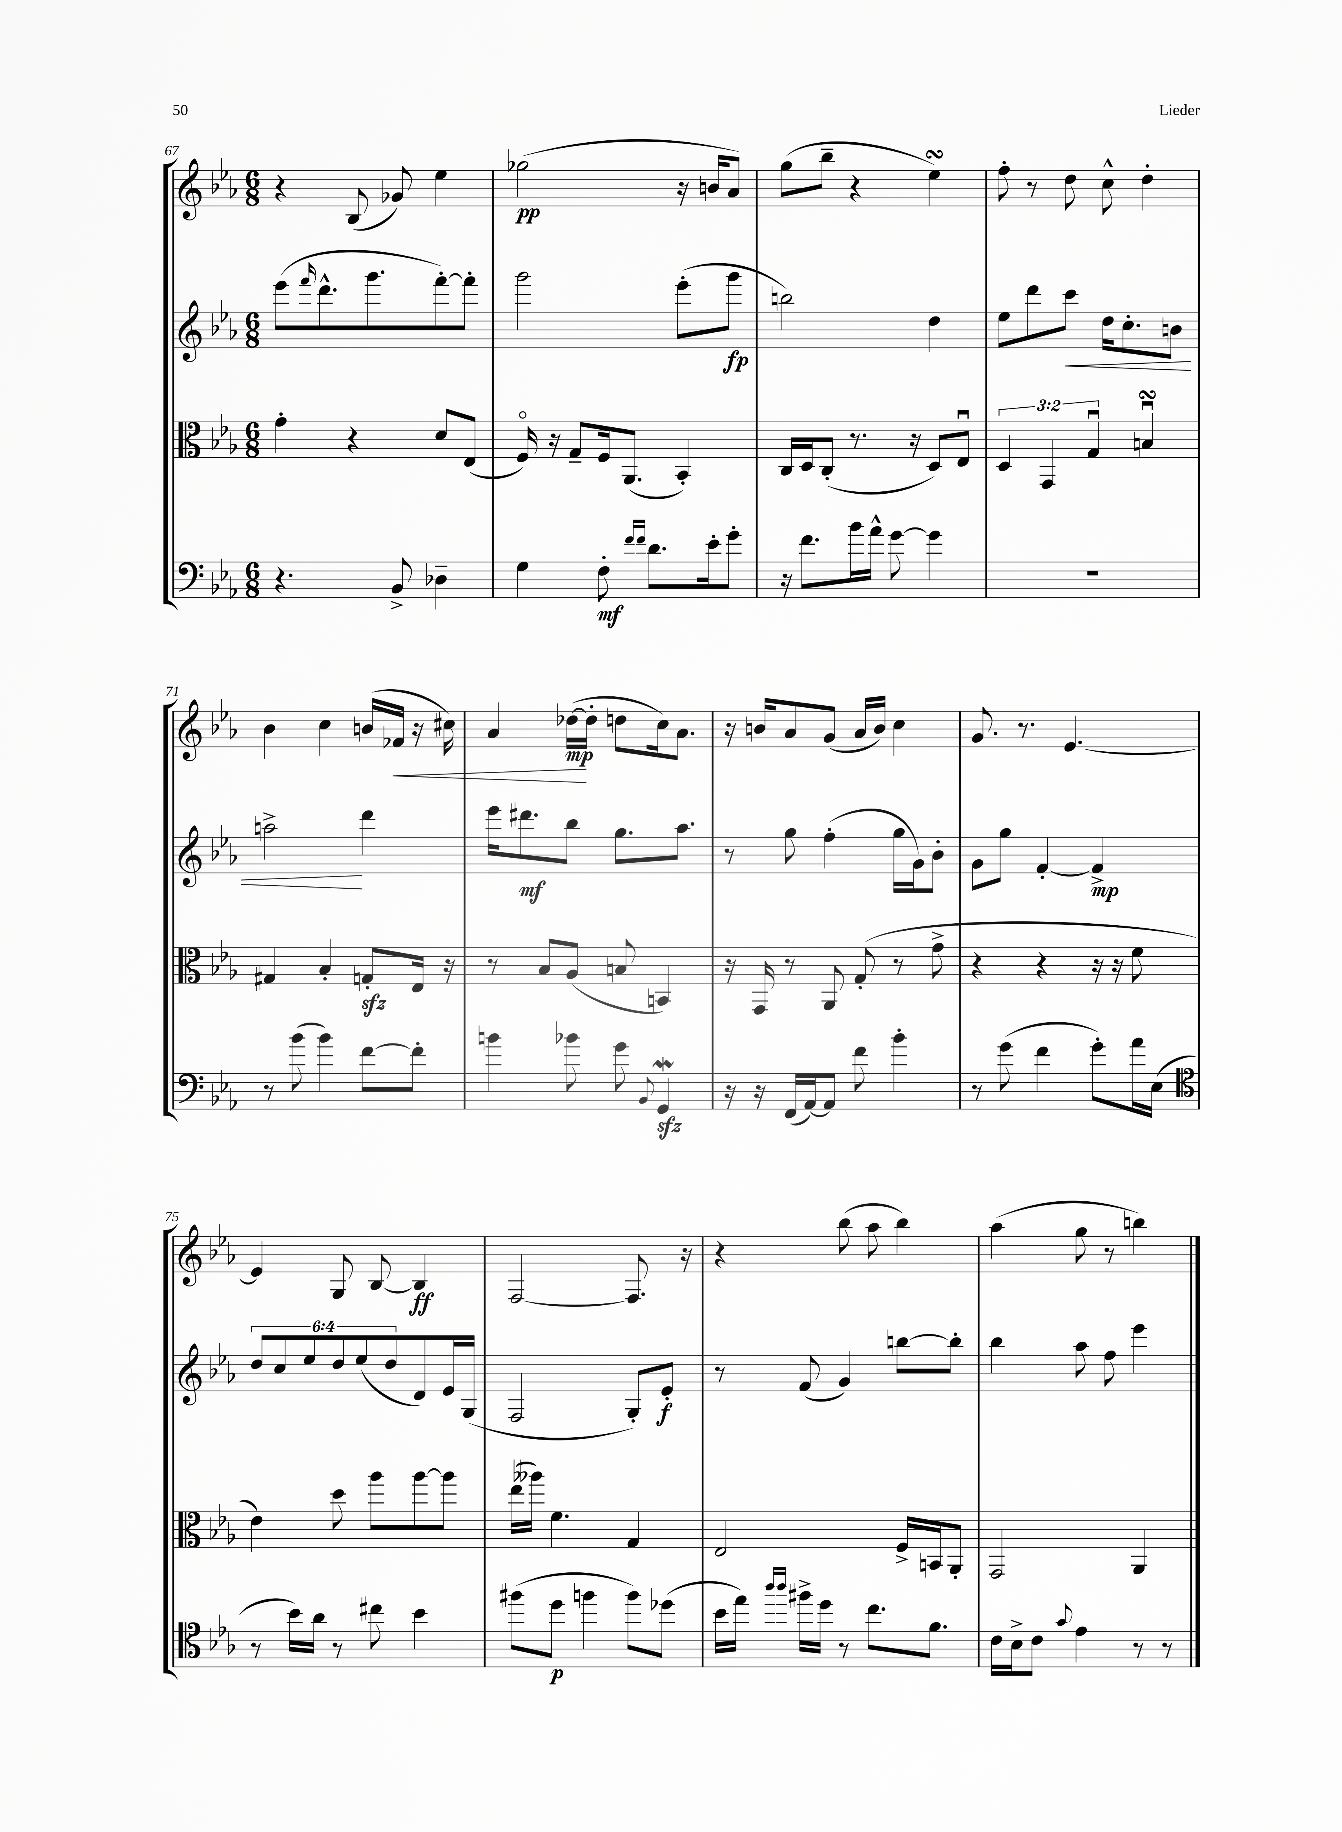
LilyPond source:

<<
\new StaffGroup <<
\new Staff = "s0" {
    \clef treble \key ees \major \numericTimeSignature \time 6/8
    r4 bes8( ges'8) ees''4 |
    ges''2\pp( r16 b'16 aes'8) |
    g''8( bes''8-- r4 ees''4\turn) |
    f''8-. r8 d''8 c''8-^ d''4-. |
    bes'4 c''4 b'16( fes'16\< r16 cis''16) |
    aes'4 des''16~\mp\!( des''16-. d''8 c''16) aes'8. |
    r16 b'16 aes'8 g'8( aes'16 b'16) c''4 |
    g'8. r8. ees'4.~ |
    ees'4 g8 bes8~ bes4\ff |
    f2~ f8. r16 |
    r4 bes''8( aes''8 bes''4) |
    aes''4( g''8 r8 b''4) \bar "|." |
}
\new Staff = "s1" {
    \clef treble \key ees \major \numericTimeSignature \time 6/8 \override Staff.TupletNumber.text = #tuplet-number::calc-fraction-text
    ees'''8( \grace { f'''16 } d'''8.-^ g'''8. f'''8~-.) f'''8-. |
    g'''2 ees'''8-.( g'''8\fp |
    b''2) d''4 |
    ees''8 d'''8 c'''8\< d''16 c''8.-. b'8 |
    a''2->\! d'''4 |
    ees'''16 dis'''8.\mf bes''8 g''8. aes''8. |
    r8 g''8 f''4-.( g''16 g'16) bes'8-. |
    g'8 g''8 f'4~-. f'4->\mp |
    \tuplet 6/4 { d''8 c''8 ees''8 d''8 ees''8( d''8 } d'8) ees'16 g16( |
    f2 g8-.) ees'8-.\f |
    r8 f'8( g'4) b''8~ b''8-. |
    bes''4 aes''8 f''8 ees'''4 \bar "|." |
}
\new Staff = "s2" {
    \clef alto \key ees \major \numericTimeSignature \time 6/8 \override Staff.TupletNumber.text = #tuplet-number::calc-fraction-text
    g'4-. r4 d'8 ees8( |
    f16\flageolet) r16 g8-- f16 aes,8.( bes,4-.) |
    c16 d16 c8-.( r8. r16 d8) ees8\downbow |
    \tuplet 3/2 { d4 g,4 g4\downbow } b4\downbow\turn |
    gis4 bes4-. g8-.\sfz ees16 r16 |
    r8 bes8 aes8( b8 b,4) |
    r16 g,16 r8 aes,8 g8-.( r8 g'8-> |
    r4 r4 r16 r16 f'8 |
    ees'4) d''8 aes''8 aes''8~ aes''8 |
    ees''16( aeses''16) f'4. g4 |
    ees2 f16-> b,16 aes,8-. |
    g,2 aes,4 \bar "|." |
}
\new Staff = "s3" {
    \clef bass \key ees \major \numericTimeSignature \time 6/8
    r4. bes,8-> des4-- |
    g4 f8-.\mf \grace { f'16 f'16 } d'8. ees'16-. g'8-. |
    r16 f'8. bes'16 aes'16-^ g'8~ g'4 |
    r2. |
    r8 bes'8( bes'4) f'8~ f'8-. |
    b'4 bes'8 g'8 \appoggiatura { bes,8 } g,4\mordent\sfz |
    r16 r16 f,16( aes,16~) aes,8 f'8 bes'4-. |
    r8 g'8( f'4 g'8-.) aes'16 ees16( |
    \clef tenor r8 bes'16) aes'16 r8 cis''8 bes'4 |
    fis''8( d''8\p f''4 f''8) des''8( |
    bes'16 ees''16) \grace { aes''16 aes''16 } fis''16-> d''16 r8 c''8. f'8. |
    c'16 bes16-> c'8 \appoggiatura { g'8 } ees'4 r8 r8 \bar "|." |
}
>>
>>
\layout { \context { \Score currentBarNumber = #67 } }
